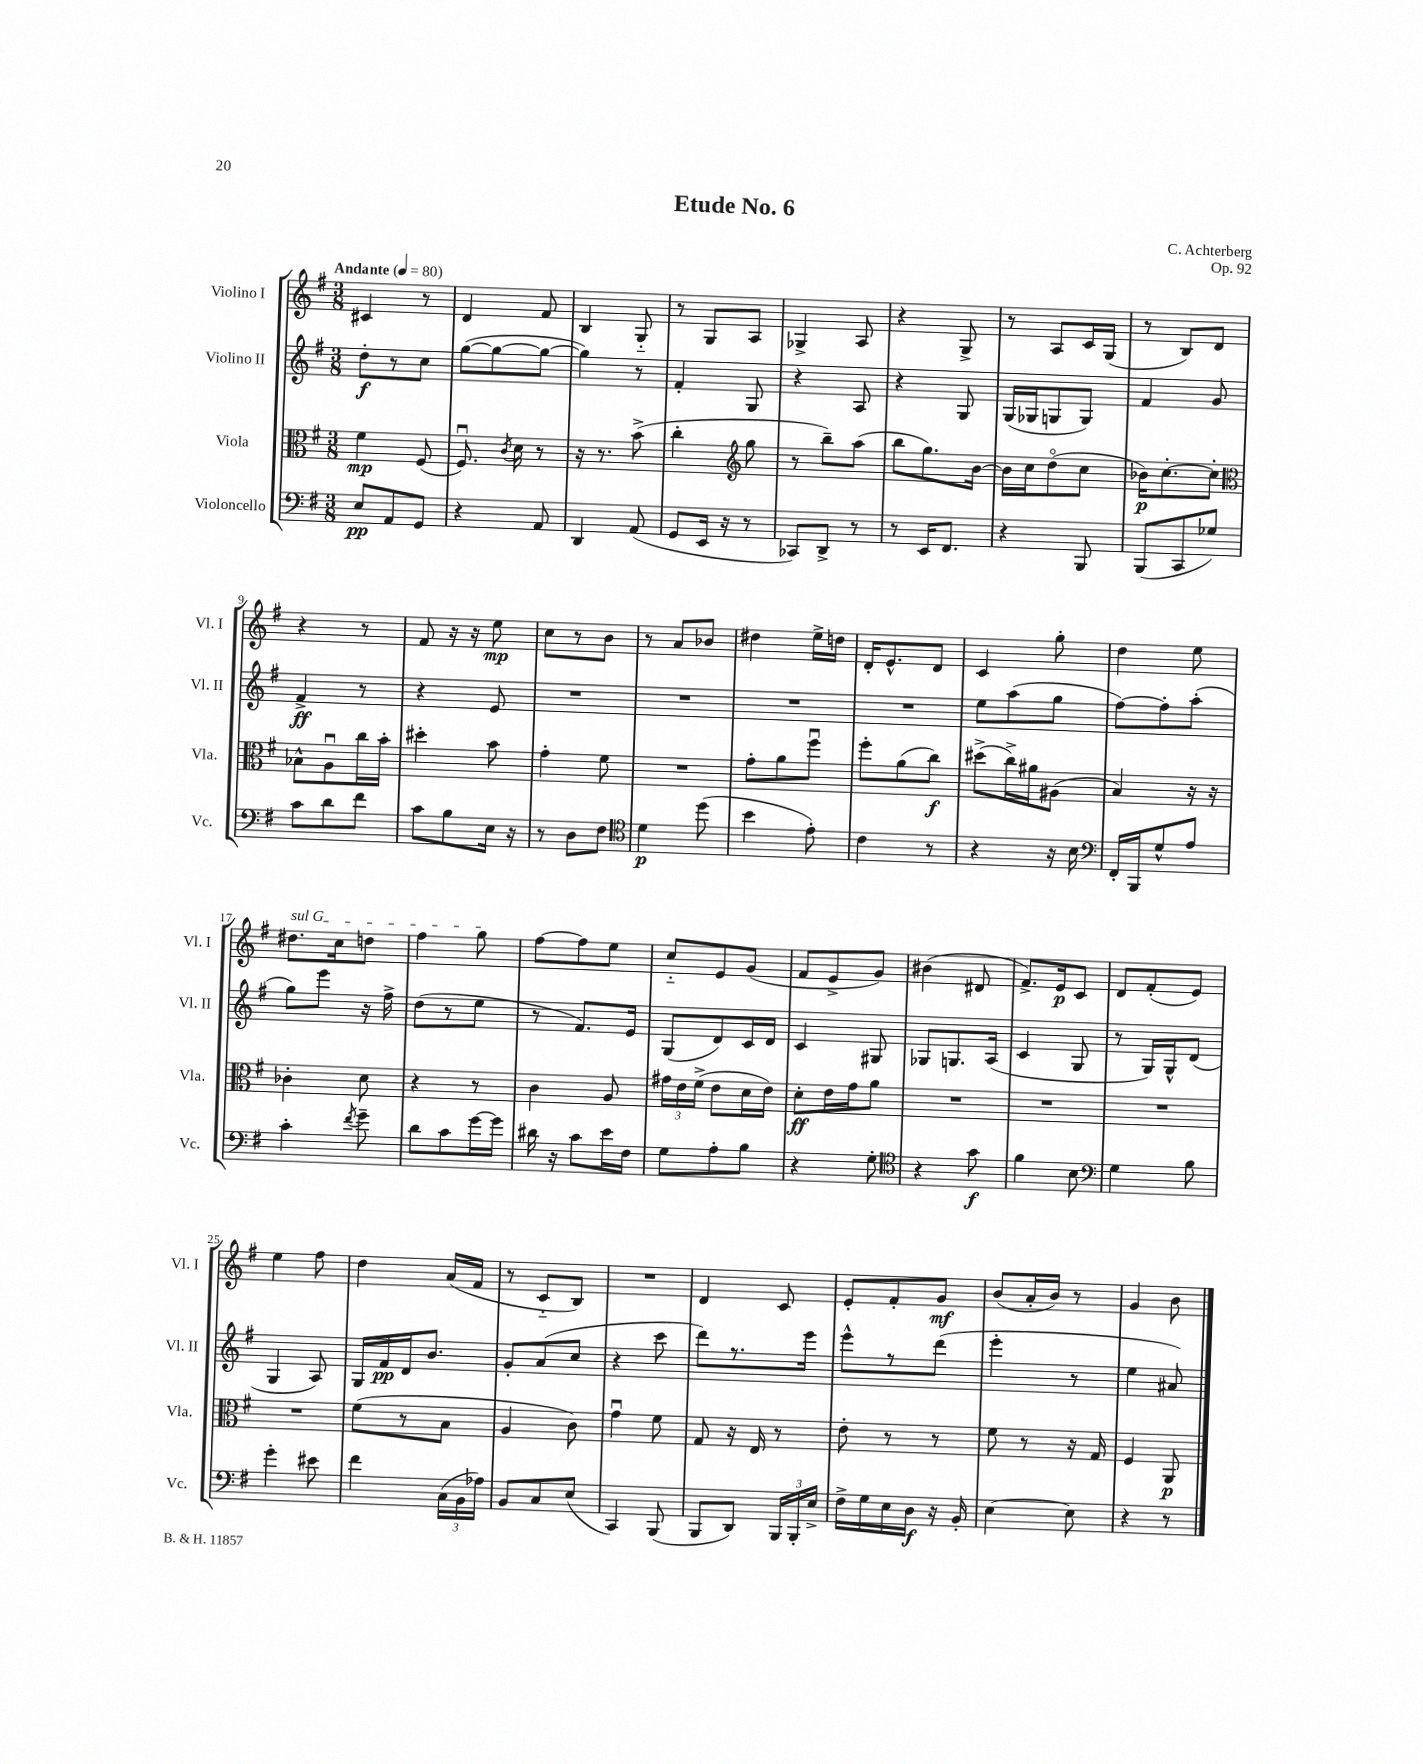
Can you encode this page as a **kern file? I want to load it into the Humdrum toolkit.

**kern	**kern	**kern	**kern
*staff4	*staff3	*staff2	*staff1
*clefF4	*clefC3	*clefG2	*clefG2
*k[f#]	*k[f#]	*k[f#]	*k[f#]
*M3/8	*M3/8	*M3/8	*M3/8
*MM80	*MM80	*MM80	*MM80
8E/L	4f#\	8dd'\L	4c#/
8AA/	.	8r	.
8GG/J	(8F#/	8cc\J	8r
=	=	=	=
4r	8.F#u/)	([8gg\L	4d/
.	.	8gg\_	.
.	8qc/	.	.
.	16d\	.	.
8AA/	8r	8gg\_J	8f#/
=	=	=	=
4DD/	16r	4gg\])	4B/
.	8.r	.	.
(8AA/	(8b^\	8r	8G'~/
=	=	=	=
8GG/L	4cc'\	4f#'/	8r
16EE/Jk	.	.	8G/L
16r	.	.	.
*	*clefG2	*	*
8r	8gg\	8G/	8A/J
=	=	=	=
8CC-/L)	8r	4r	4G-^/
8DD^/J	8bb~\L)	.	.
8r	(8aa\J	8A/	8A/
=	=	=	=
8r	8bb\L	4r	4r
16EE/LK	8.gg\)	.	.
8.FF#/J	.	.	.
.	.	8G/	8G^/
.	[16b\Jk	.	.
=	=	=	=
4r	16b\]LL	(16G/LL	8r
.	16cc\J	16G-/J	.
.	(8ddo\	8G/	8A/L
8BBB/	8cc\J	8G/J)	16c/L
.	.	.	(16G/JJ
=	=	=	=
(8BBB/L	16b-\LK)	4f#/	8r
.	[8.cc'\	.	.
8CC/	.	.	8B/L)
8G-/J)	8cc'\]J	8g/	8d/J
=	=	=	=
*	*clefC3	*	*
8c\L	8B-^^\L	4f#^/	4r
8d\	8Au\	.	.
8f#\J	16cc\L	8r	8r
.	16b'\JJ	.	.
=	=	=	=
8c\L	4dd#'\	4r	8f#/
8B\	.	.	16r
.	.	.	16r
16E\Jk	8b\	8e/	8ee\
16r	.	.	.
=	=	=	=
8r	4g'\	4.r	8cc\L
8D\L	.	.	8r
8F#\J	8f#\	.	8b\J
=	=	=	=
*clefC4	*	*	*
4d\	4.r	4.r	8r
.	.	.	8a/L
(8dd\	.	.	8b-/J
=	=	=	=
4b\	8g'\L	4.r	4dd#\
.	8a\	.	.
8e'\)	8ff#u\J	.	16ee^\LL
.	.	.	16dd\JJ
=	=	=	=
4c\	8ff#'\L	4.r	16d'/LK
.	.	.	8.e^^/
.	(8a\	.	.
8r	8cc\J)	.	8d/J
=	=	=	=
4r	(8dd#^\L	8ee\L	4c/
.	16cc^\L)	(8aa\	.
.	16a#\J	.	.
16r	(8A#\J	8gg\J	8gg'\
16B\	.	.	.
=	=	=	=
*clefF4	*	*	*
16FF#'/LL	4B/)	[8ff#\L)	4dd\
16BBB/J	.	.	.
8G^^/	.	8ff#'\]	.
8A/J	16r	(8aa'\J	8ee\
.	16r	.	.
=	=	=	=
4c'\	4c-'\	8gg\L)	8.dd#\L
.	.	8eee\J	.
.	.	.	16cc\k
8qf#/	.	.	.
8g~\	8d\	16r	8dd\J
.	.	16ff#^\	.
=	=	=	=
8d\L	4r	(8dd\L	4ff#\
8c\	.	8r	.
[16g\L	8r	8ee\J	8gg\
16g\]JJ	.	.	.
=	=	=	=
16d#\	4c\	8r	[8ff#\L
16r	.	.	.
8c\L	.	8.f#/L)	8ff#\]
16e\L	8A/	.	8ee\J
16F#\JJ	.	16e/Jk	.
=	=	=	=
8G\L	24g#\LL	(8G/L	8cc'~/L
.	24e\	.	.
.	(24f#^\JJ	.	.
8A'\	8e\L	8d/)	8e/
8B\J	16d\L	16c/L	(8g/J
.	16e\JJ)	16d/JJ	.
=	=	=	=
4r	8d'\L	4c/	8f#/L
.	16e\L	.	8e^/
.	16g\J	.	.
8G'\	8a\J	8G#/	8g/J)
=	=	=	=
*clefC4	*	*	*
4r	4.r	8G-/L	(4b#\
.	.	8.G/	.
8g\	.	.	8d#/
.	.	(16A/Jk	.
=	=	=	=
4f#\	4.r	4c/	8.f#^/L)
.	.	.	16e/k
8B\	.	8G/	8c/J
=	=	=	=
*clefF4	*	*	*
4G\	4.r	8r	8d/L
.	.	16G/LL)	(8f#'/
.	.	16G^^/J	.
8B\	.	(8d/J	8e/J)
=	=	=	=
4g'\	4.r	4G/	4ee\
8e#\	.	8A/)	8ff#\
=	=	=	=
4f#\	(8f#\L	16G/LL	4dd\
.	.	16f#/	.
.	8r	16d/J	.
.	.	8.b/J	.
(24C\LL	8B\J	.	(16a/LL
24BB\	.	.	.
.	.	.	16f#/JJ
24A-\JJ)	.	.	.
=	=	=	=
8BB/L	4A/	8g'/L	8r
8C/	.	(8a/	8c'~/L
(8E/J	8c\)	8cc/J	8B/J)
=	=	=	=
4CC/)	4gu\	4r	4.r
(8BBB/	8f#\	8ccc\	.
=	=	=	=
8BBB/L	8G/	8ddd\L)	4d/
8DD/J)	16r	8.r	.
.	16E/	.	.
24BBB/LL	8r	.	8c/
24BBB'/	.	.	.
.	.	16eee\Jk	.
24E^/JJ	.	.	.
=	=	=	=
16F#^\LL	8e'\	8eee^^\L	8e'/L
16G\	.	.	.
16E\	8r	8r	8f#'/
16D\JJ	.	.	.
16r	8r	(8ddd\J	8g/J
16BB'/	.	.	.
=	=	=	=
[4E\	8f#\	4eee'\	(8b/L
.	8r	.	16a'/L
.	.	.	16b/JJ)
8E\]	16r	8r	8r
.	16G/	.	.
=	=	=	=
4r	4F#/	4ee\	4g/
8r	8AA/	8a#/)	8b\
==	==	==	==
*-	*-	*-	*-
